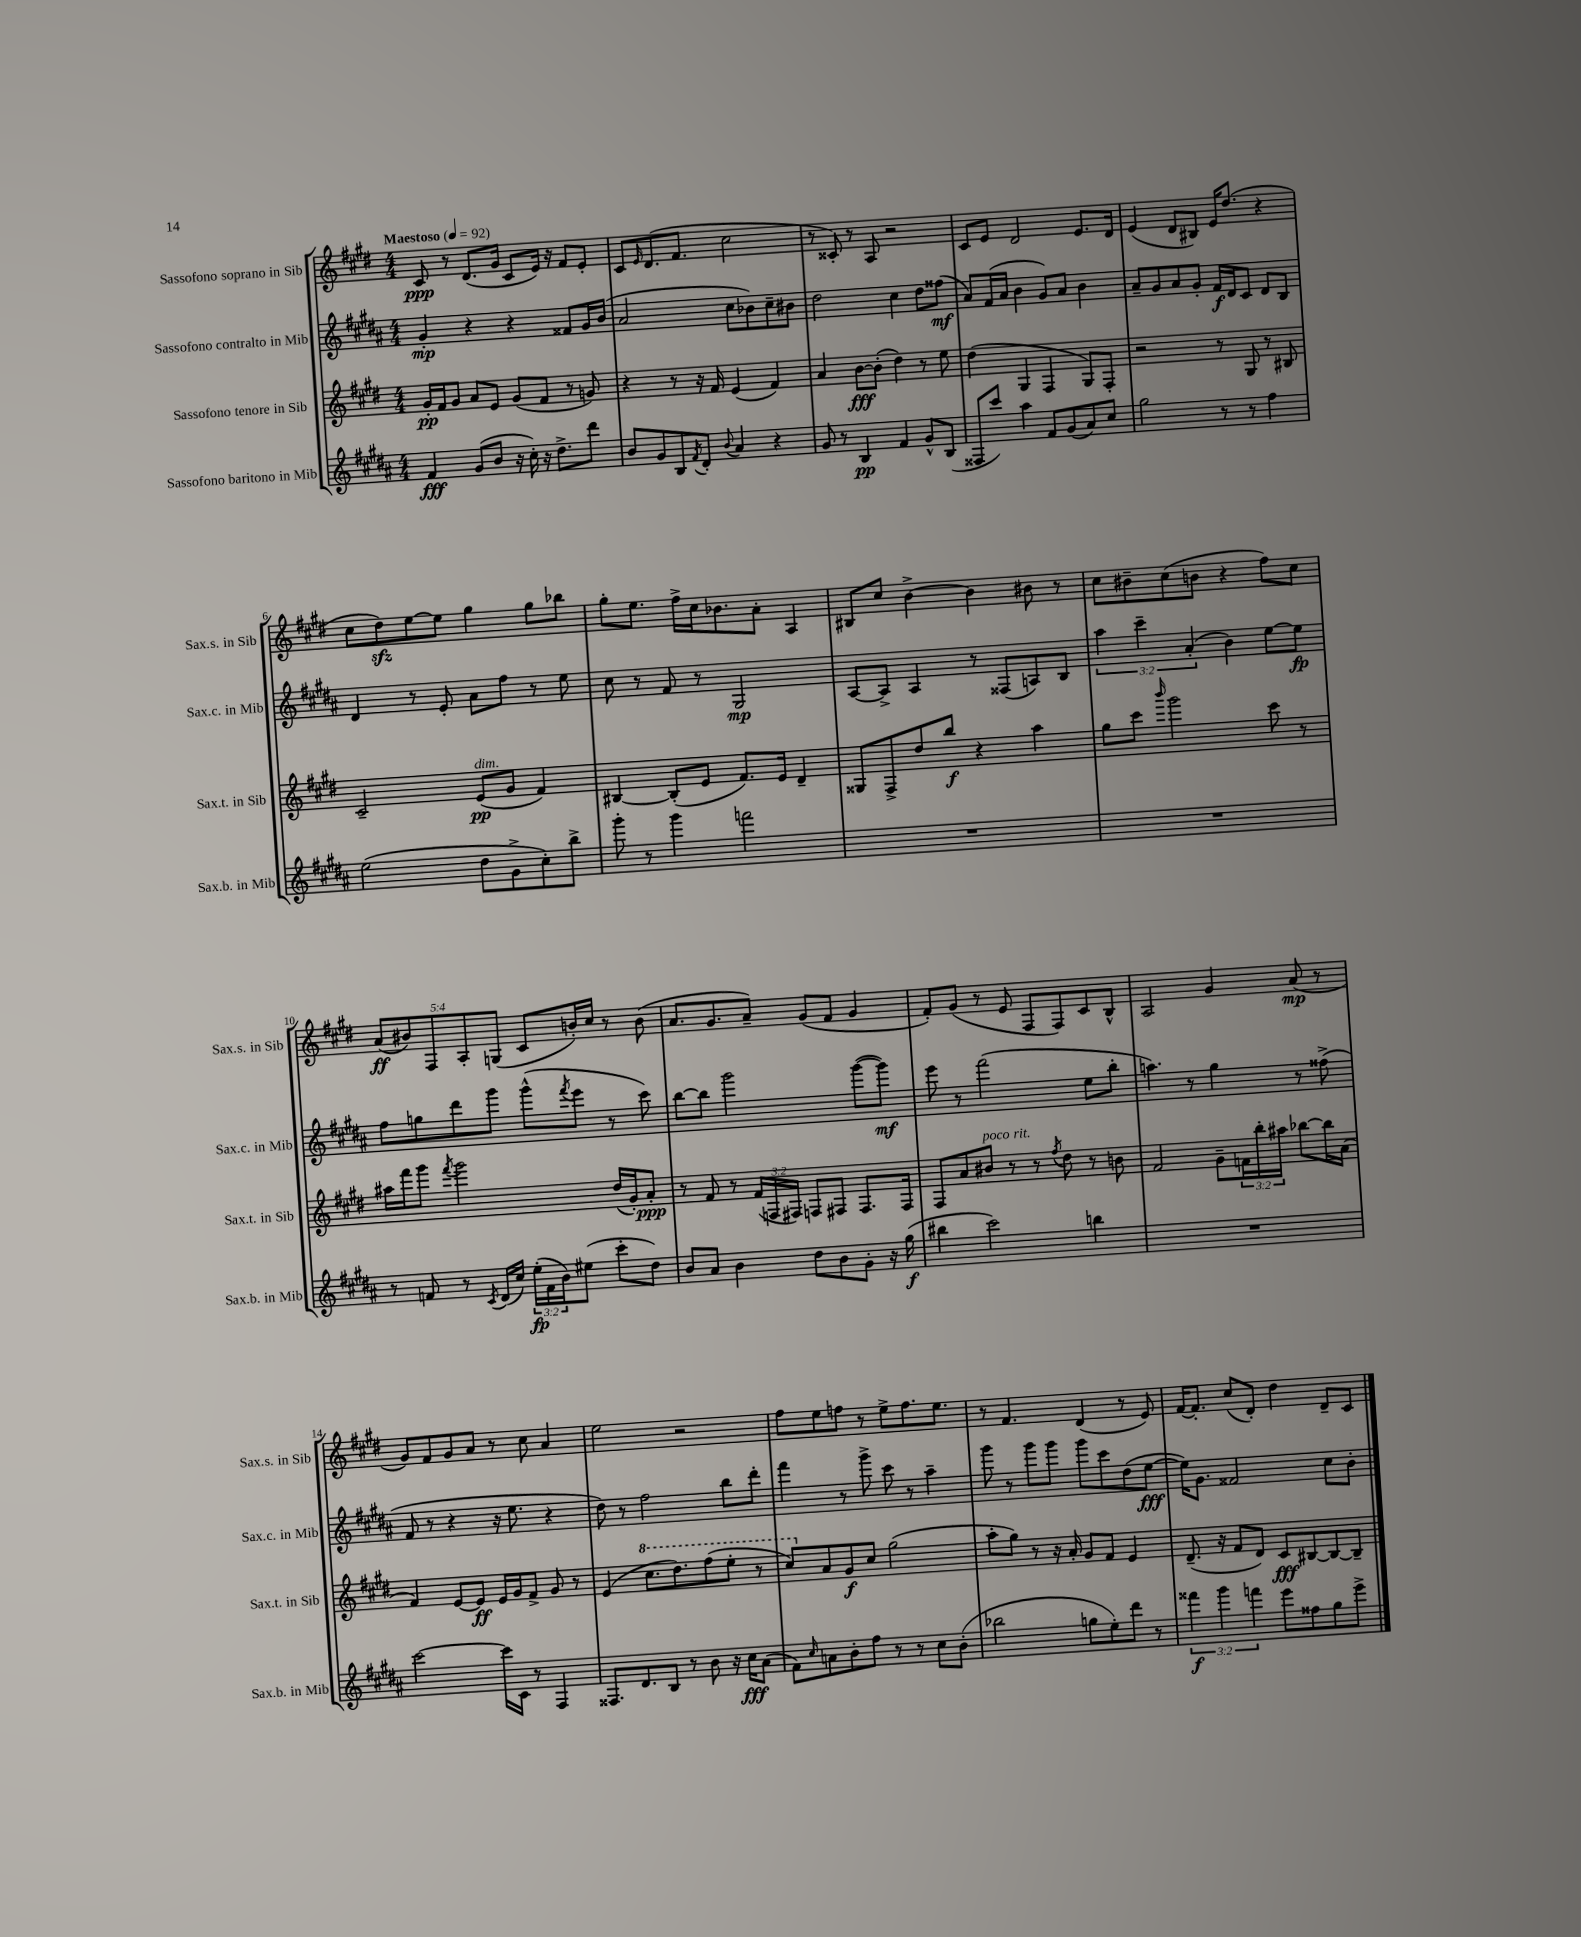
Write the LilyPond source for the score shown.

<<
\new StaffGroup <<
\new Staff = "s0" \with { instrumentName = "Sassofono soprano in Sib" shortInstrumentName = "Sax.s. in Sib" } {
    \clef treble \key e \major \numericTimeSignature \time 4/4 \override Staff.TupletNumber.text = #tuplet-number::calc-fraction-text \tempo "Maestoso" 4 = 92
    cis'8\ppp r8 dis'8.( gis'16 cis'8 e'16) r16 fis'8 e'8-. |
    cis'8 \grace { e'16 } dis'8.( fis'8. cis''2 |
    r8 cisis'8-.) r8 a8 r2 |
    cis'8 e'8 dis'2 e'8. dis'16 |
    e'4( dis'8 bis8) e'16 dis''8.( r4 |
    cis''8 dis''8\sfz) e''8~ e''8 gis''4 gis''8 bes''8 |
    gis''8-. e''8. fis''16-> cis''16 bes'8. a'8-. a4 |
    bis8 cis''8 b'4~-> b'4 bis'8 r8 |
    cis''8 bis'8-- cis''8( b'8 r4 fis''8) cis''8 |
    \tuplet 5/4 { a'8\ff( bis'8) fis8 a8-. g8( } cis'8 b'16-.) cis''16 r8 b'8( |
    a'8. gis'8. a'8--) gis'8( fis'8 gis'4 |
    fis'8-.) gis'8( r8 e'8 fis8 fis8) cis'8 b8-^ |
    a2 gis'4 a'8\mp( r8 |
    gis'8) fis'8 gis'8 a'8 r8 cis''8 a'4 |
    e''2 r2 |
    fis''8 e''8 f''8 r8 e''8-> f''8. e''8. |
    r8 fis'4. dis'4( r8 e'8) |
    fis'16~ fis'8.-. cis''8( dis'8-.) dis''4 dis'8-- cis'8 \bar "|." |
}
\new Staff = "s1" \with { instrumentName = "Sassofono contralto in Mib" shortInstrumentName = "Sax.c. in Mib" } {
    \clef treble \key b \major \numericTimeSignature \time 4/4 \override Staff.TupletNumber.text = #tuplet-number::calc-fraction-text
    gis'4-.\mp r4 r4 fisis'8 gis'16 b'16( |
    ais'2 cis''8 bes'8) cis''8-- bis'8 |
    dis''2 cis''4 dis''8 fisis''8\mf( |
    ais'8) fis'16( ais'16 b'4 gis'8) ais'8 b'4 |
    ais'8-- gis'8 ais'8 gis'8-. fis'16\f dis'16 cis'8 dis'8 b8 |
    dis'4 r8 e'8-. ais'8 fis''8 r8 e''8 |
    cis''8 r8 fis'8 r8 gis2\mp |
    ais8~ ais8-> ais4 r8 fisis8( a8) b8 |
    \tuplet 3/2 { ais''4 cis'''4-- ais'4-.( } b'4) e''8~ e''8\fp |
    fis''8 g''8 dis'''8 gis'''8 gis'''8-^( \acciaccatura { fis'''8 } e'''8 r8 cis'''8) |
    b''8~ b''8 gis'''2 gis'''8~( gis'''8\mf) |
    e'''8 r8 fis'''2( e''8 b''8-. |
    a''4.) r8 gis''4 r8 fisis''8->( |
    fis'8 r8 r4 r16 e''8. r4 |
    dis''8) r8 fis''2 b''8 dis'''8-. |
    fis'''4 r8 gis'''8-> cis'''8 r8 ais''4-- |
    gis'''8 r8 gis'''8 gis'''8 gis'''8 cis'''8 dis''8( e''8~\fff |
    e''16) gis'8. fisis'2 cis''8 b'8-. \bar "|." |
}
\new Staff = "s2" \with { instrumentName = "Sassofono tenore in Sib" shortInstrumentName = "Sax.t. in Sib" } {
    \clef treble \key e \major \numericTimeSignature \time 4/4 \override Staff.TupletNumber.text = #tuplet-number::calc-fraction-text
    gis'16-.\pp fis'16 gis'8 a'8 e'8 gis'8( fis'8 r8 g'8) |
    r4 r8 r16 fis'16 e'4( fis'4) |
    a'4 b'8~\fff b'8-.( dis''4) r8 e''8 |
    dis''4( gis4 fis4 gis8) fis8-. |
    r2 r8 gis8 r8 bis8 |
    cis'2-- e'8\pp^\markup { \italic "dim." }( gis'8 fis'4) |
    bis4~ bis8-.( e'8 fis'8.) e'16 dis'4-- |
    gisis8 fis8-> dis''8 b''8\f r4 a''4 |
    gis''8 cis'''8 \grace { b'''16 } gis'''2 cis'''8 r8 |
    ais''16 fis'''16 gis'''8 \acciaccatura { fis'''8 } gis'''2 dis''16( gis'16-.) a'8-.\ppp |
    r8 fis'8 r8 \tuplet 3/2 { fis'16( f16 fis16) } f8 fis8 fis8. fis16 |
    fis8 a'8 bis'8^\markup { \italic "poco rit." } r8 r8 \acciaccatura { fis''8 } dis''8 r8 b'8 |
    fis'2 gis'8-- \tuplet 3/2 { f'16 b''16-. ais''16 } bes''8~ bes''16 a'16( |
    fis'4) e'8~ e'8\ff e'16 gis'16 fis'8-> gis'8 r8 |
    e'4( \ottava #1 cis'''8. dis'''8.) fis'''8( e'''8-. r8 |
    cis'''8) \ottava #0 a'8 gis'8\f cis''8 gis''2( |
    a''8-. gis''8) r8 r16 a'16-. gis'8 fis'8 e'4 |
    dis'8.--( r16 fis'8 dis'8) cis'8\fff bis8~ bis8~ bis8-- \bar "|." |
}
\new Staff = "s3" \with { instrumentName = "Sassofono baritono in Mib" shortInstrumentName = "Sax.b. in Mib" } {
    \clef treble \key b \major \numericTimeSignature \time 4/4 \override Staff.TupletNumber.text = #tuplet-number::calc-fraction-text
    fis'4\fff gis'8( b'8 r16 cis''16-.) r16 dis''8.-> dis'''8 |
    b'8 gis'8 b8 \acciaccatura { fis'8 } dis'8-. \appoggiatura { b'8 } ais'4 r4 |
    gis'8 r8 b4\pp fis'4 gis'8-^ b8( |
    fisis8 cis'''8) ais''4 fis'8 gis'8( ais'8) cis''8 |
    gis''2 r8 r8 fis''4 |
    e''2( dis''8 gis'8-> cis''8-.) b''8-> |
    gis'''8-. r8 gis'''4 f'''2 |
    R1 |
    R1 |
    r8 f'8 r8 \acciaccatura { cis'8 } dis'16( cis''16) \tuplet 3/2 { e''16-.\fp( f'16 b'16) } eis''8( cis'''8-. dis''8) |
    b'8 ais'8 b'4 dis''8 b'8 gis'8-. r16 gis''16\f( |
    bis''4 cis'''2) b''4 |
    R1 |
    cis'''2~ cis'''16 cis'16 r8 fis4 |
    fisis8. dis'8. b8 r8 b'8 r16 cis''16\fff ais'8( |
    fis'8) \grace { cis''16 } a'8 b'8-. fis''8 r8 r8 cis''8 b'8-.( |
    bes''2 g''8 e''8-.) dis'''8 r8 |
    \tuplet 3/2 { fisis'''4\f gis'''4 f'''4 } e'''8 fisis''8 gis''8 e'''8-> \bar "|." |
}
>>
>>
